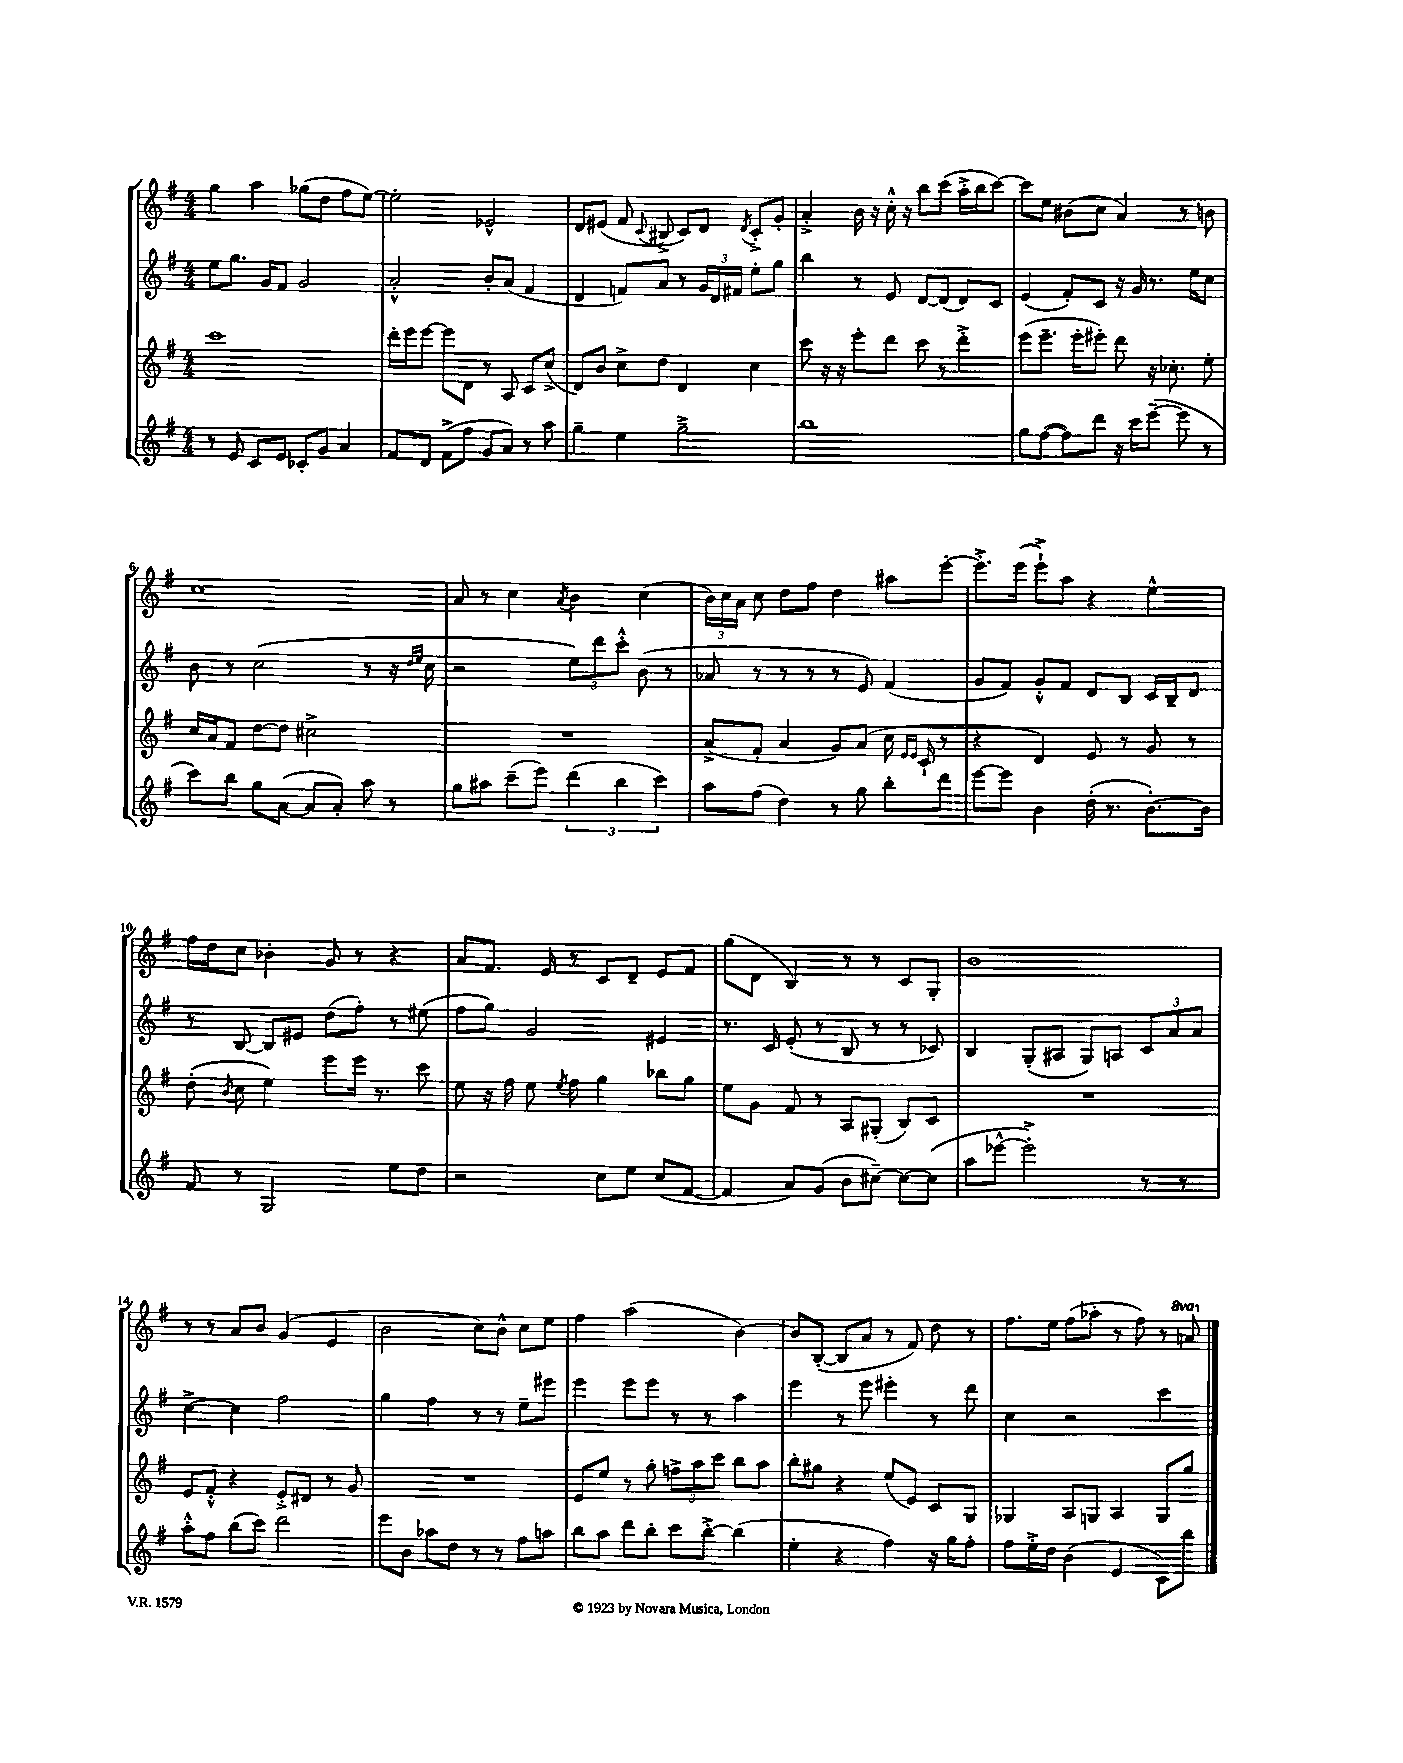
<<
\new StaffGroup <<
\new Staff = "s0" {
    \clef treble \key g \major \numericTimeSignature \time 4/4 \set Staff.ottavationMarkups = #ottavation-simple-ordinals
    \autoBeamOff g''4 a''4 ges''8[( d''8] fis''8[ e''8]~) |
    e''2-. ees'2-^ |
    d'8[ eis'8]( fis'8 \appoggiatura { c'8 } bis8-> c'8[) d'8] \acciaccatura { d'8 } c'8[-.-> g'8]-. |
    a'4-.-> b'16 r16 c''16-.-^ r16 b''8[ c'''8]( a''16[-.-> b''16 c'''8]~) |
    c'''8[ e''8] bis'8[( c''8] a'4) r8 b'8 |
    c''1 |
    a'8 r8 c''4 \acciaccatura { a'8 } b'4 c''4( |
    \tuplet 3/2 { b'16[) c''16 a'16] } c''8 d''8[ fis''8] d''4 ais''8[ e'''8]~-. |
    e'''8.[-.-> e'''16]( e'''8[-!->) a''8] r4 e''4-^ |
    fis''16[ d''16 c''8] bes'4-. g'8 r8 r4 |
    a'8[ fis'8.] e'16 r8 c'8[ d'8]-- e'8[ fis'8] |
    g''8[( d'8] b4) r8 r8 c'8[ g8]-. |
    b'1 |
    r8 r8 a'8[ b'8] g'4( e'4 |
    b'2 c''8[) b'8]-^ c''8[ e''8] |
    fis''4 a''2( b'4~) |
    b'8[ b8]~-.( b8[ a'8] r8 fis'8) d''8 r8 |
    fis''8.[ e''16] fis''8[( aes''8]-. r8 fis''8) r8 \ottava #1 a''8 \ottava #0 \bar "|." |
}
\new Staff = "s1" {
    \clef treble \key g \major \numericTimeSignature \time 4/4
    \autoBeamOff e''8[ g''8.] g'16[ fis'8] g'2 |
    a'2-.-^ b'8[-. a'8]( fis'4 |
    d'4 f'8[) a'8] r8 \tuplet 3/2 { g'16[ d'16 fis'16] } e''8[-. g''8] |
    b''4 r8 e'8 d'8[~ d'8]( d'8[) c'8] |
    e'4( fis'8[-.) c'8] r16 g'16 r8. e''16[ c''8] |
    b'8 r8 c''2( r8 r16 \grace { d''16[ e''16] } c''16 |
    r2 \tuplet 3/2 { e''8[) d'''8 c'''8]-.-^ } b'8( r8 |
    aes'8 r8 r8 r8 r8 e'8) fis'4( |
    g'8[ fis'8]) g'8[-.-^ fis'8] d'8[ b8] c'16[ b16-- d'8] |
    r8 b8~ b8[ eis'8] d''8[( fis''8]-.) r8 eis''8( |
    fis''8[ g''8]) g'2 eis'4 |
    r8. c'16 e'8-.( r8 b8 r8 r8 ces'8) |
    b4 g8[-.( ais8] g8[) a8] \tuplet 3/2 { c'8[ a'8 a'8] } |
    c''4~-> c''4 fis''2 |
    g''4 fis''4 r8 r8 e''8[-- eis'''8] |
    e'''4 e'''8[ e'''8] r8 r8 a''4 |
    e'''4 r8 e'''8 eis'''4-. r8 d'''8 |
    c''4 r2 c'''4 \bar "|." |
}
\new Staff = "s2" {
    \clef treble \key g \major \numericTimeSignature \time 4/4
    \autoBeamOff c'''1 |
    d'''16[-. e'''16 e'''8]~ e'''8[ d'8] r8 a8 c'8[ c''8]->( |
    d'8[) b'8] c''8[-> d''8] d'4 c''4 |
    c'''8 r16 r16 e'''8[-. d'''8] c'''8 r8 d'''4-.-> |
    e'''8[( e'''8.]-- e'''16[-. eis'''8]-.) d'''8 r16 ces''8.-. e''8-. |
    c''16[ a'16 fis'8] d''8[~ d''8] cis''2-> |
    R1 |
    a'8[->( fis'8]-. a'4 g'8[) a'8]( c''16 \grace { e'16[ e'16] } c'16-! r8 |
    r4 d'4) e'8 r8 g'8 r8 |
    d''8-.( \acciaccatura { b'8 } c''8 e''4) e'''8[ e'''16] r8. c'''8 |
    e''8 r16 fis''16 e''8 \acciaccatura { e''8 } fis''8 g''4 bes''8[ g''8] |
    e''8[ g'8] fis'8 r8 a8[ gis8]-.( b8[) c'8] |
    R1 |
    e'8[ fis'8]-.-^ r4 e'8[-.-> dis'8] r8 g'8 |
    R1 |
    e'8[ e''8] r8 g''8-. \tuplet 3/2 { f''8[-> a''8 c'''8] } b''8[ a''8] |
    b''8[-. gis''8] r4 e''8[( e'8]) c'8[ g8] |
    ges4 a8[ g8] a4 g8[ g''8] \bar "|." |
}
\new Staff = "s3" {
    \clef treble \key g \major \numericTimeSignature \time 4/4
    \autoBeamOff r8 e'8 c'8[ e'8] ces'8[-. g'8] a'4 |
    fis'8[ d'8] fis'8[->( fis''8] g'8[ a'8]) r8 a''8 |
    g''4-- e''4 g''2---> |
    b''1 |
    g''8[ fis''8]~( fis''8[) d'''8] r16 c'''16[ e'''8]~--( e'''8 r8 |
    c'''8[) b''8] g''8[ a'8]~( a'8[ a'8]-.) a''8 r8 |
    g''8[ ais''8] c'''8[--( e'''8]) \tuplet 3/2 { d'''4( b''4 c'''4) } |
    a''8[ fis''8]( d''4) r8 g''8 b''8[-. d'''8] |
    e'''8[~ e'''8] b'4 d''16-.( r8. b'8.[~-.) b'16] |
    fis'8 r8 g2 e''8[ d''8] |
    r2 c''8[ e''8] c''8[( fis'8]~ |
    fis'4 a'8[) g'8]( b'8[ cis''8]~--) cis''8[~ cis''8]( |
    a''8[ ees'''8]~-^ ees'''2-.->) r8 r8 |
    a''8[-.-^ fis''8] b''8[( c'''8]) d'''2 |
    e'''8[ b'8] aes''8[ d''8] r8 r8 fis''8[ a''8] |
    b''8[ a''8] d'''8[ b''8]-. c'''8[ b''8]~-.-> b''4( |
    e''4-. r4 fis''4) r16 g''16[ fis''8]-. |
    fis''8[ e''16-.-> d''16] b'4( e'4 c'8[) b''8] \bar "|." |
}
>>
>>
